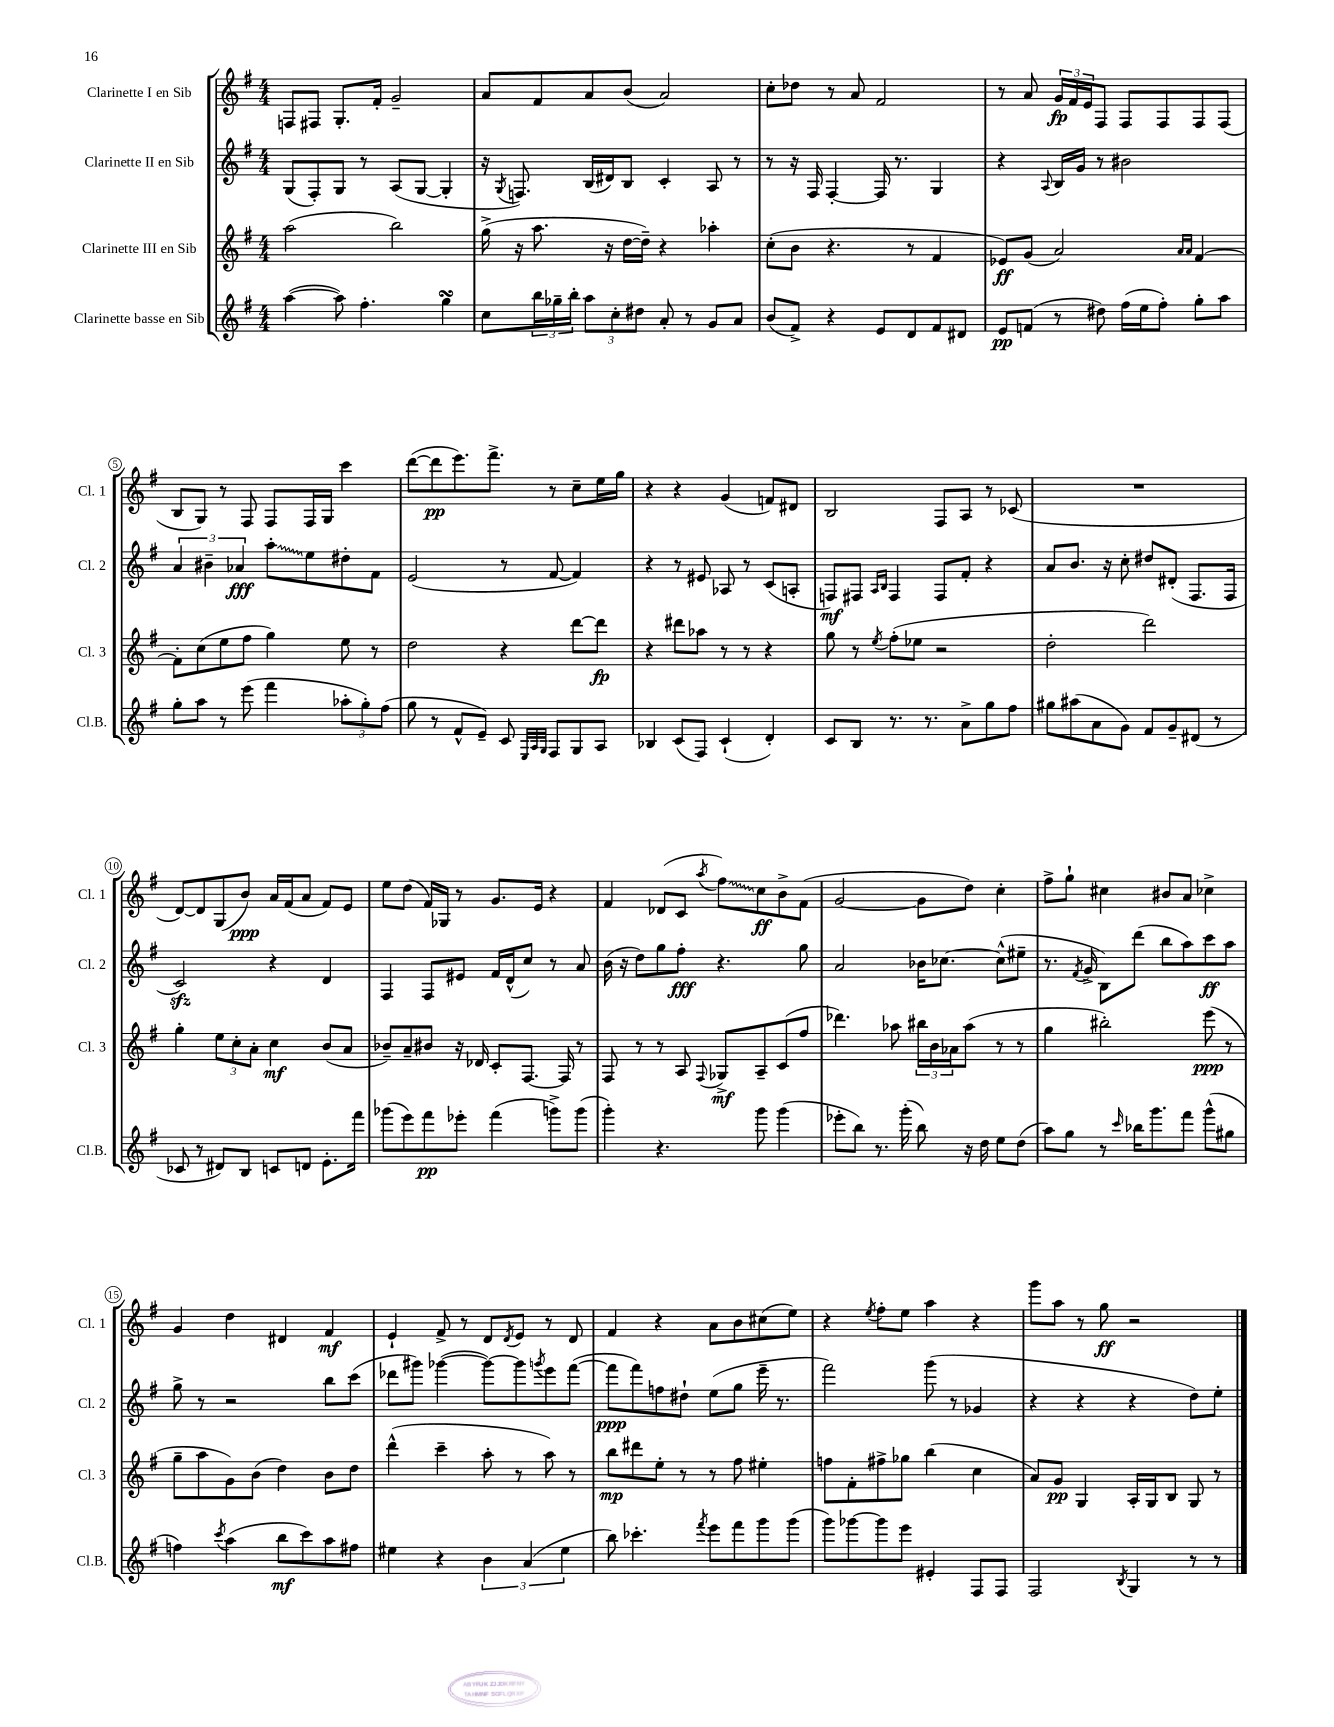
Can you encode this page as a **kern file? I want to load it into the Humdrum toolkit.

**kern	**kern	**kern	**kern
*staff4	*staff3	*staff2	*staff1
*clefG2	*clefG2	*clefG2	*clefG2
*k[f#]	*k[f#]	*k[f#]	*k[f#]
*M4/4	*M4/4	*M4/4	*M4/4
([4aa	(2aa	(8G	8F
.	.	8F#')	8F#
8aa])	.	8G	8.G'
4.ff#'	.	8r	.
.	.	.	16f#'
.	2bb)	(8A	2g~
.	.	[8G	.
4gg	.	4G']	.
=	=	=	=
8cc	(16gg^	16r	8a
.	.	8qG	.
.	16r	8.F)	.
24bb	8.aa	.	8f#
24gg-~	.	.	.
24bb'	.	.	.
12aa	.	(16B	8a
.	16r	16d#)	.
12cc'	.	.	.
.	[16dd	8B	(8b
12dd#	.	.	.
.	16dd~])	.	.
8a'	4r	4c'	2a)
8r	.	.	.
8g	4aa-'	8A	.
8a	.	8r	.
=	=	=	=
(8b	(8cc'	8r	8cc'
8f#^)	8b	16r	8dd-
.	.	16F#	.
4r	4.r	[4F#'	8r
.	.	.	8a
8e	.	16F#]	2f#
.	.	8.r	.
8d	8r	.	.
8f#	4f#	4G	.
8d#	.	.	.
=	=	=	=
8e	8e-)	4r	8r
(8f	(8g	.	8a
.	.	8qqA	.
8r	2a)	16B	24g
.	.	.	24f#
.	.	16g	.
.	.	.	24e
8dd#)	.	8r	8F#
(16ff#	.	2b#	8F#
16ee	.	.	.
8ff#')	.	.	8F#
.	16qqa	.	.
.	16qqa	.	.
8gg'	[4f#	.	8F#
8aa	.	.	(8F#
=	=	=	=
8gg'	8f#']	6a	8B
8aa	(8cc	.	8G)
.	.	6b#~	.
8r	8ee	.	8r
.	.	6a-	.
(8eee	8ff#	.	8F#
4fff#	4gg)	8aa'	8F#
.	.	8ee	16F#
.	.	.	16G
12aa-'	8ee	8dd#'	4ccc
12gg')	.	.	.
.	8r	8f#	.
(12ff#	.	.	.
=	=	=	=
8gg	2dd	(2e	([8ddd
8r	.	.	8ddd]
8f#^^	.	.	8.eee)
8e~)	.	.	.
.	.	.	8.fff#^
8c	4r	8r	.
32qqE	.	.	.
32qqA	.	.	.
32qqG	.	.	.
8F#	.	[8f#	8r
8G	[8ddd	4f#])	8cc~
8A	8ddd]	.	16ee
.	.	.	16gg
=	=	=	=
4B-	4r	4r	4r
(8c	8ddd#	8r	4r
8F#)	8aa-	8e#	.
(4c`	8r	8A-	(4g
.	8r	8r	.
4d')	4r	(8c	8f)
.	.	8A'	8d#
=	=	=	=
8c	8gg	8F)	2B
8B	8r	8F#	.
.	.	16qqA	.
.	8qee	16qqB	.
8.r	(8ff#'	4F#	.
.	8ee-	.	.
8.r	.	.	.
.	2r	8F#	8F#
8a^	.	8f#'	8A
8gg	.	4r	8r
8ff#	.	.	(8c-
=	=	=	=
8gg#	2dd'	8a	1r
(8aa#	.	8.b	.
8a	.	.	.
.	.	16r	.
8g)	.	8cc'	.
8f#	2ddd)	8dd#	.
8g~	.	(8d#'	.
(8d#	.	8.F#	.
8r	.	.	.
.	.	16F#	.
=	=	=	=
8c-	4gg'	2c)	[8d)
8r	.	.	8d]
8d#)	12ee	.	(8G
.	12cc'	.	.
8B	.	.	8b)
.	12a'	.	.
8c	4cc	4r	16a
.	.	.	(16f#
8d	.	.	8a
8.e'	(8b	4d	8f#)
.	8a	.	8e
16fff#	.	.	.
=	=	=	=
(8ggg-	8b-~)	4F#	8ee
8eee)	8a~	.	(8dd
8fff#	8b#	8F#	16f#)
.	.	.	16G-
8eee-'	16r	8e#	8r
.	16d-	.	.
(4fff#	8c'	16f#	8.g
.	.	(16d^^	.
.	[8.F#	8cc)	.
.	.	.	16e
8ggg^)	.	8r	4r
.	16F#]	.	.
(8ggg	8r	8a	.
=	=	=	=
4ggg')	8F#	(16b	4f#
.	.	16r	.
.	8r	8dd)	.
4.r	8r	8gg	(8d-
.	8A	8ff#'	8c
.	8qqF#	.	8qaa
.	8G-^	4.r	8ff#)
8ggg	8A~	.	8cc
(4ggg	(8c	.	8b^
.	8ff#	8gg	(8f#
=	=	=	=
8eee-'	4.ddd-)	2a	[2g
8bb)	.	.	.
8.r	.	.	.
.	8aa-	.	.
(16ggg'	.	.	.
8bb)	24bb#	16b-	8g]
.	24b	.	.
.	.	[8.cc-	.
.	24a-	.	.
16r	(8aa-	.	8dd)
16dd	.	.	.
8ee	8r	(8cc-^^]	4cc'
(8dd	8r	8ee#~	.
=	=	=	=
8aa)	4gg	8.r	8ff#^
8gg	.	.	8gg`
.	.	8qf#	.
.	.	16g^	.
8r	2bb#')	8B)	4cc#
16qqccc	.	.	.
16bb-	.	(8ddd	.
8.ggg	.	.	.
.	.	8bb	8b#
8fff#	.	8aa)	8a
(8ggg^^	(8eee	8ccc	4cc-^
8gg#	8r	8aa	.
=	=	=	=
4ff)	8gg~	8gg^	4g
.	8aa	8r	.
8qccc	.	.	.
(4aa	8g)	2r	4dd
.	(8b	.	.
8bb	4dd)	.	4d#
8ccc)	.	.	.
8aa	8b	8bb	4f#
8ff#	8dd	(8ccc	.
=	=	=	=
4ee#	(4ddd^^	8ddd-	4e`
.	.	8ggg#)	.
4r	4ccc~	([4ggg-	8f#^
.	.	.	8r
6b	8aa'	8ggg-_)	8d
.	.	.	8qd
.	8r	8ggg-]	8e
(6a	.	.	.
.	.	8qggg	.
.	8aa)	8eee	8r
6ee#	.	.	.
.	8r	([8fff#	8d
=	=	=	=
8bb)	8bb	8fff#]	4f#
4.ccc-'	8ddd#	8fff#)	.
.	8ee'	8ff	4r
.	8r	8dd#`	.
8qfff#	.	.	.
8eee	8r	(8ee	8a
8fff#	8ff#	8gg	8b
8ggg	4ee#'	16eee~	(8cc#
.	.	8.r	.
(8ggg	.	.	8ee)
=	=	=	=
8ggg)	8ff	2fff#)	4r
[8ggg-	8f#'	.	.
.	.	.	8qee
8ggg-]	8ff#^	.	8ff#'
8eee	8gg-	.	8ee
4e#'	(4bb	(8ggg	4aa
.	.	8r	.
8F#	4cc	4g-	4r
8F#	.	.	.
=	=	=	=
2F#	8a)	4r	8ggg
.	8g	.	8aa
.	4G	4r	8r
.	.	.	8gg
8qB	.	.	.
4G	16A'	4r	2r
.	16G	.	.
.	8B	.	.
8r	8G	8dd)	.
8r	8r	8ee'	.
==	==	==	==
*-	*-	*-	*-
